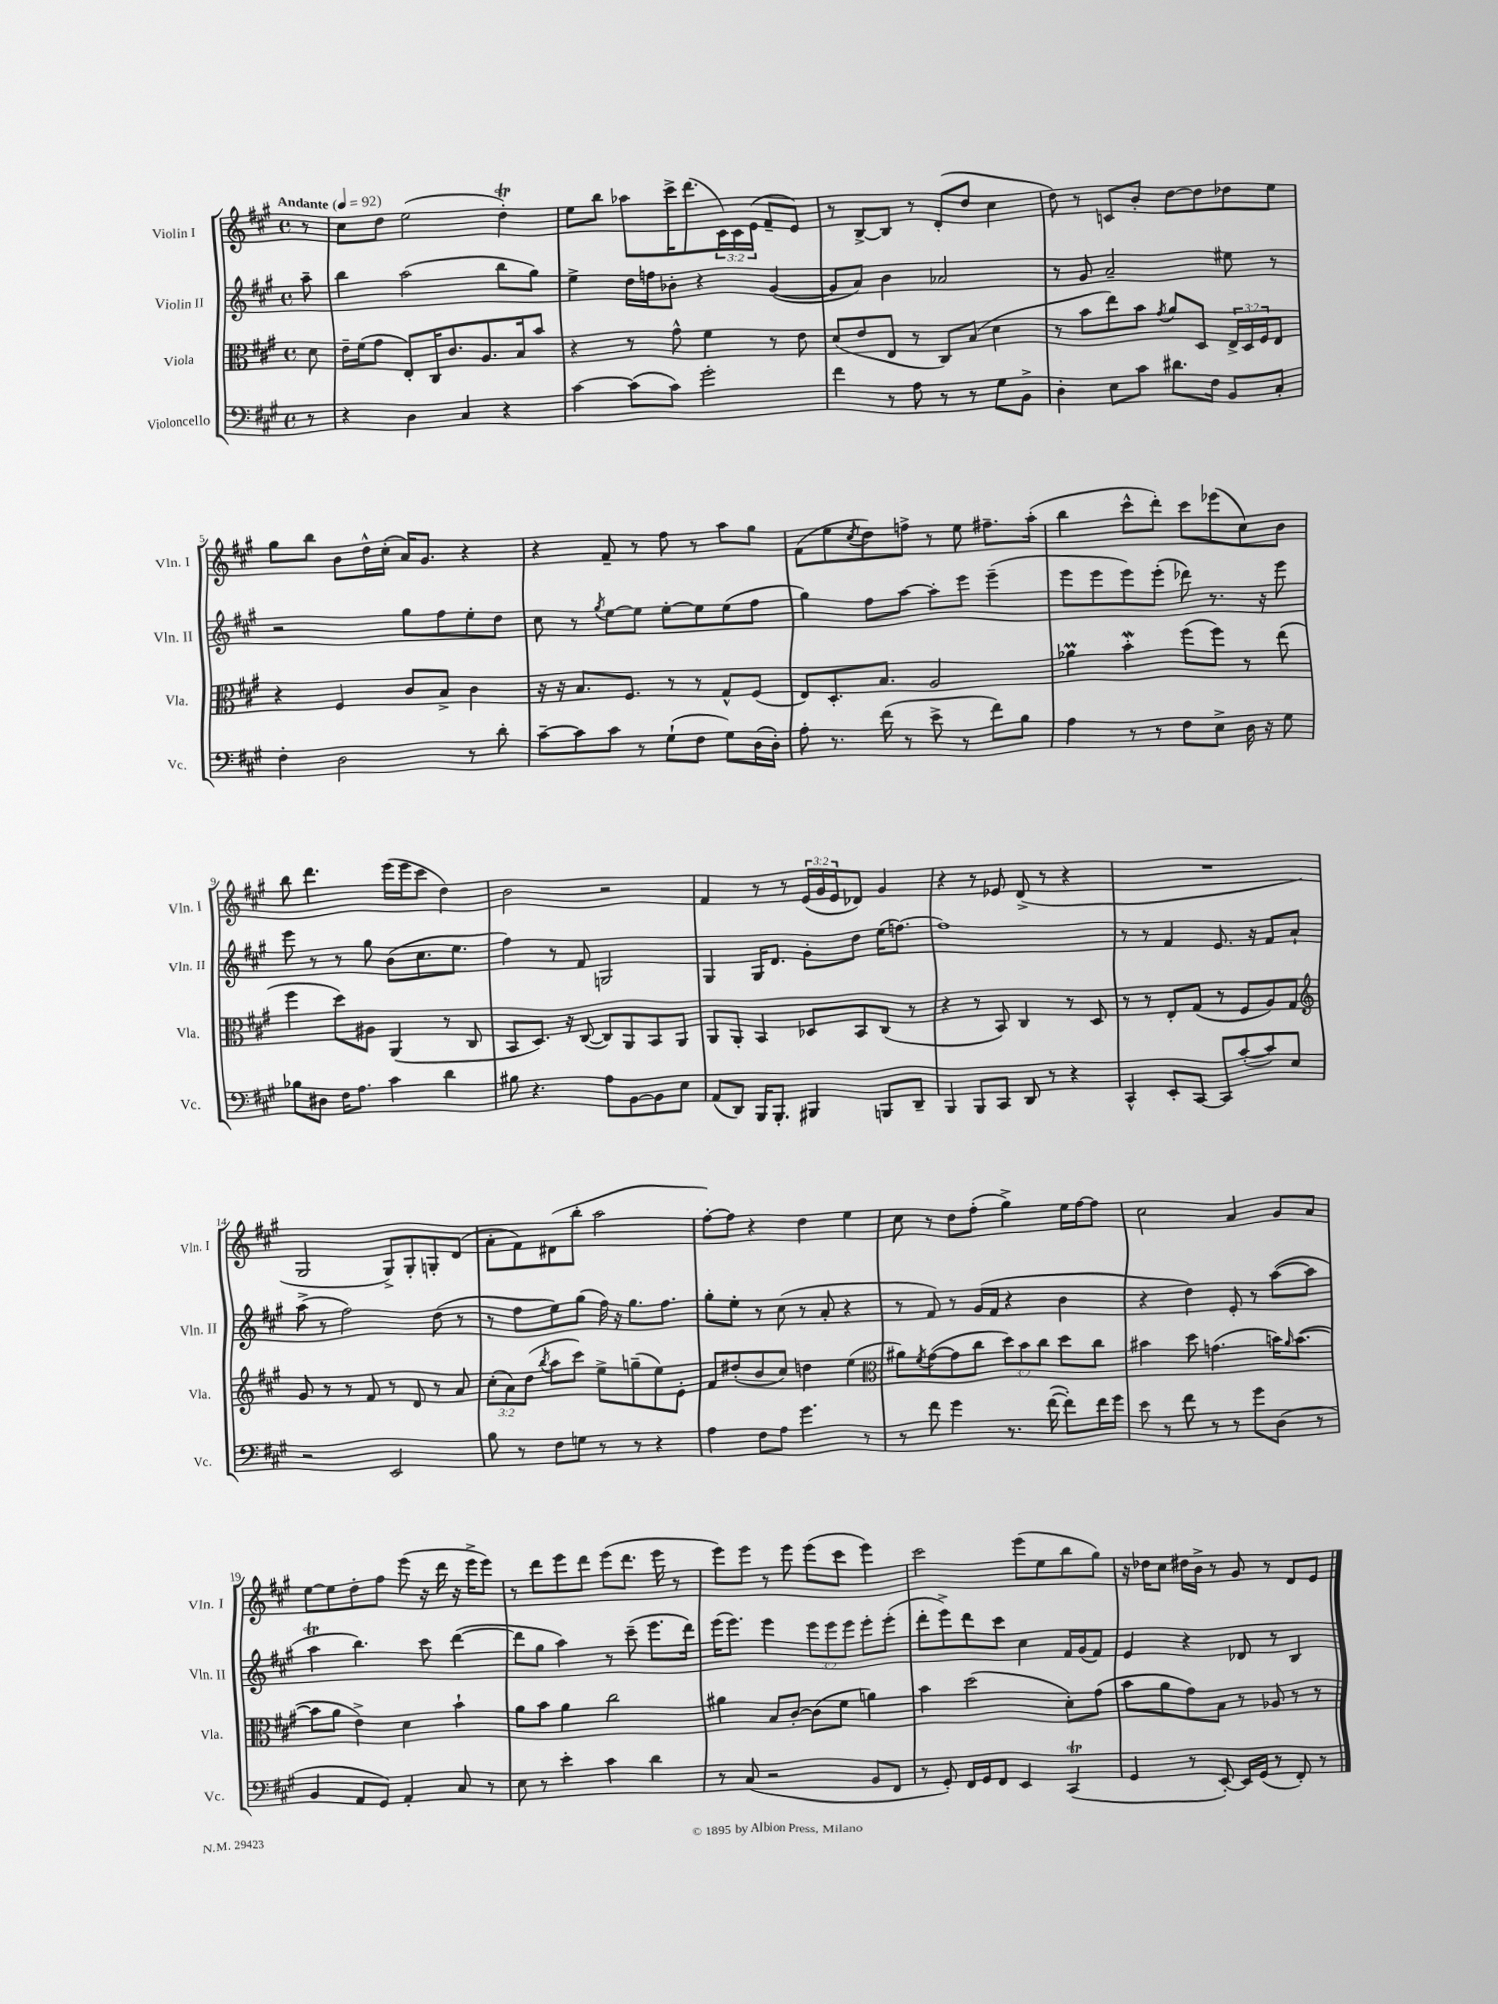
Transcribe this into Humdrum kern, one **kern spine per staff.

**kern	**kern	**kern	**kern
*staff4	*staff3	*staff2	*staff1
*clefF4	*clefC3	*clefG2	*clefG2
*k[f#c#g#]	*k[f#c#g#]	*k[f#c#g#]	*k[f#c#g#]
*M4/4	*M4/4	*M4/4	*M4/4
*met(c)	*met(c)	*met(c)	*met(c)
*MM92	*MM92	*MM92	*MM92
8r	8d	8aa~	8r
=	=	=	=
4r	16e~	4bb	8cc#
.	(16f#	.	.
.	8g#	.	8dd
4D	8E')	(2aa	(2ee
.	16C#	.	.
.	8.c#	.	.
4C#	.	.	.
.	8.A	.	.
4r	.	8bb	4dd')
.	16B	.	.
.	8b	8gg#)	.
=	=	=	=
[4c#	4r	4ee^	8ee
.	.	.	8bb
(8c#]	8r	16dd	8aa-
.	.	16ff	.
8c#)	8g#^^	8b-'	16ccc#^
.	.	.	(8.ddd
2g#'	4f#	4r	.
.	.	.	24c#)
.	.	.	24c#
.	.	.	(24e
.	8r	([4g#	8f#~
.	8e	.	8e)
=	=	=	=
4f#	(8d	8g#]	8r
.	8e	8a)	[8B^
8r	8E	4b	8B]
8A	8r	.	8r
8r	8C#)	2a-	(8d'
8r	(8B	.	8dd
8G#	4d	.	4cc#
8BB^	.	.	.
=	=	=	=
4D'	8r	8r	8dd)
.	8b	8g#	8r
8E	8ee)	2a~	8c
8c#	8b	.	8b'
.	8qg#	.	.
8.d#	8a	.	[8dd
.	8D	.	8dd]
16F#	.	.	.
8BB	24E^	8ee#	8dd-
.	24D	.	.
.	24F#	.	.
8C#'	8E	8r	8ee
=	=	=	=
4F#'	4r	2r	8gg#
.	.	.	8bb
2D	4F#	.	8b
.	.	.	16dd^^
.	.	.	(16cc#'
.	8c#	8gg#	16a)
.	.	.	8.g#
.	8B^	8ff#	.
8r	4c#	8ee'	4r
8d'	.	8dd	.
=	=	=	=
[8c#~	16r	8cc#	4r
.	16r	.	.
8c#]	8.B	8r	.
.	.	8qgg#	.
8c#	.	[8ee	8f#~
.	8.F#	.	.
8r	.	8ee]	8r
(8G#`	8r	[8ee'	8ff#
8F#	8r	8ee]	8r
8G#)	8G#^^	(8ee	8aa
(16D	(8F#	8ff#	8gg#
16D')	.	.	.
=	=	=	=
8A'	8E)	4gg#)	(8f#
8.r	8.D'	.	8ee
.	.	.	8qcc#
.	.	8ff#	8dd)
(16f#	8.B	.	.
8r	.	[8aa	8ff^
8e^	2A	8aa']	8r
8r	.	8eee	8ee
8f#)	.	(4eee~	8.ff#~
8B	.	.	.
.	.	.	(16aa'
=	=	=	=
4A	4a-	8eee	4bb
.	.	8eee	.
8r	4b'	8eee)	8ccc#^^
8r	.	(8eee'	8ddd')
8F#	(8ff#	8ddd-)	8ccc#
8E^	8ff#)	8.r	(8eee-
16D	8r	.	8cc#)
16r	.	16r	.
8G#	(8ee	8eee	8b
=	=	=	=
8B-	4ff#	8eee	8bb
8D#	.	8r	4.ddd
16F#	8dd)	8r	.
8.A	.	.	.
.	8A#	8gg#	.
4c#	(4AA	(8b	(16eee
.	.	.	16eee
.	.	8.cc#	8ccc#
4d	8r	.	4dd)
.	.	8.ee	.
.	8C#	.	.
=	=	=	=
8B#	8BB	4ff#)	2b
4.r	8.D)	.	.
.	.	8r	.
.	16r	.	.
.	([8C#	8f#	.
8A	8C#])	2G	2r
[8BB	8AA	.	.
8BB]	8BB	.	.
8E	8AA	.	.
=	=	=	=
(8AA	8AA	4G#	4f#
8DD)	8AA'	.	.
16BBB	4BB	16G#	8r
8.BBB'	.	8.d	.
.	.	.	8r
4BBB#	8D-	8g#'	(24e
.	.	.	24g#
.	.	.	24e
.	8BB	8dd	8d-)
8BBB	(8C#	(16ee	4g#
.	.	[8.ff)	.
8DD~	8r	.	.
=	=	=	=
4BBB	4r	1ff]	4r
8BBB	8r	.	8r
8CC#	8BB)	.	8e-
8DD	4C#	.	(8d^
8r	.	.	8r
4r	8r	.	4r
.	8D	.	.
=	=	=	=
4CC#^^	8r	8r	1r
.	8r	8r	.
8EE'	8E'	4f#	.
[8CC#	(8G#	.	.
8CC#]	8r	8.e	.
([8c#'	8F#	.	.
.	.	16r	.
8c#])	8A)	8f#	.
8E	8G#	8a`	.
=	=	=	=
*	*clefG2	*	*
2r	8g#	(8aa^	2G#
.	8r	8r	.
.	8r	2ff#)	.
.	8f#	.	.
2EE	8r	.	8G#^)
.	8d	.	8G#'
.	8r	(8dd	8G'
.	8a	8r	(8d
=	=	=	=
8B	(12cc#'	8r	8a'
.	12a)	.	.
8r	.	8ff#	8f#)
.	(12dd	.	.
.	8qbb	.	.
8F#	8aa	8ee)	(8d#
8G	8ccc#)	(8gg#	8bb'
8r	8ee^	16ff#)	2aa
.	.	16r	.
8r	(8gg~	8.gg#	.
4r	8ee)	.	.
.	.	8.ff#	.
.	8e'	.	.
=	=	=	=
4A	8f#	8gg#'	[8ff#')
.	(8dd#'	8ee'	8ff#]
8F#	8b	8r	4r
8A	8cc#)	(8cc#	.
4.g#	4dd	8r	4dd
.	.	8a'	.
.	(4ee	4r	4ee
8r	.	.	.
=	=	=	=
*	*clefC3	*	*
8r	8a#)	8r	8cc#
.	8qf#	.	.
8f#	([8g#	8f#)	8r
4g#	8g#]	8r	8dd
.	8cc#	(16g#	(8ff#'
.	.	16f#	.
8.r	12dd)	4r	4gg#^)
.	12b	.	.
.	12cc#	.	.
([16f#	.	.	.
8f#'])	8dd	4b	16ee
.	.	.	[16ff#
16f#	8cc#	.	8ff#]
16g#	.	.	.
=	=	=	=
8e	4b#	4r	2cc#
8r	.	.	.
8f#	8dd	4dd)	.
8r	(4.g	.	.
8r	.	8e'	4a
8g#	.	8r	.
(8D	16b)	([8aa	8g#
.	16qqa	.	.
.	([8.b	.	.
8r	.	8aa]	8a
=	=	=	=
4BB	8b]	4aa	[8ee
.	8a	.	8ee]
8AA	4e^)	4.bb)	8dd'
8GG#)	.	.	8ff#
4AA'	4d	.	(8eee
.	.	8ccc#	16r
.	.	.	16ddd
8C#	4b`	([4ddd	16r
.	.	.	16eee^
8r	.	.	8eee)
=	=	=	=
8E	8a	8ddd]	8r
8r	8b	8gg#	8ddd
4e'	4a	4aa)	8eee
.	.	.	8ddd
4c#	2cc#	8r	(8eee
.	.	(8ccc#~	8.ddd
4d	.	8.eee	.
.	.	.	16eee
.	.	.	8r
.	.	16ddd)	.
=	=	=	=
8r	4a#	(16eee	8eee)
.	.	8.eee)	.
(8C#	.	.	8eee
2r	8B	4eee	8r
.	[8c#'	.	8eee
.	(8c#]	12eee	(8eee
.	.	12eee	.
.	8f#	.	8ccc#
.	.	12eee	.
8BB	4a)	8eee'	4eee)
8FF#	.	(8eee'	.
=	=	=	=
8r	4b	8ddd'	2ccc#
8GG#')	.	8eee^)	.
16FF#	(2dd	8ddd	.
16GG#	.	.	.
8FF#	.	8ccc#	.
4EE	.	4cc#	(8eee
.	.	.	8ee
(4CC#	8d')	16f#	8bb
.	.	(16g#	.
.	(8g#	8f#)	8gg#)
=	=	=	=
4GG#	8b	4e	16r
.	.	.	16dd-
.	8a	.	8cc#
8r	8g#)	4r	16dd#
.	.	.	16b^
[8EE')	8B	.	8r
16EE]	8r	8d-	8g#
(16GG#	.	.	.
8r	8A-	8r	8r
8FF#')	8r	4B	8d
8r	8r	.	8e
==	==	==	==
*-	*-	*-	*-
